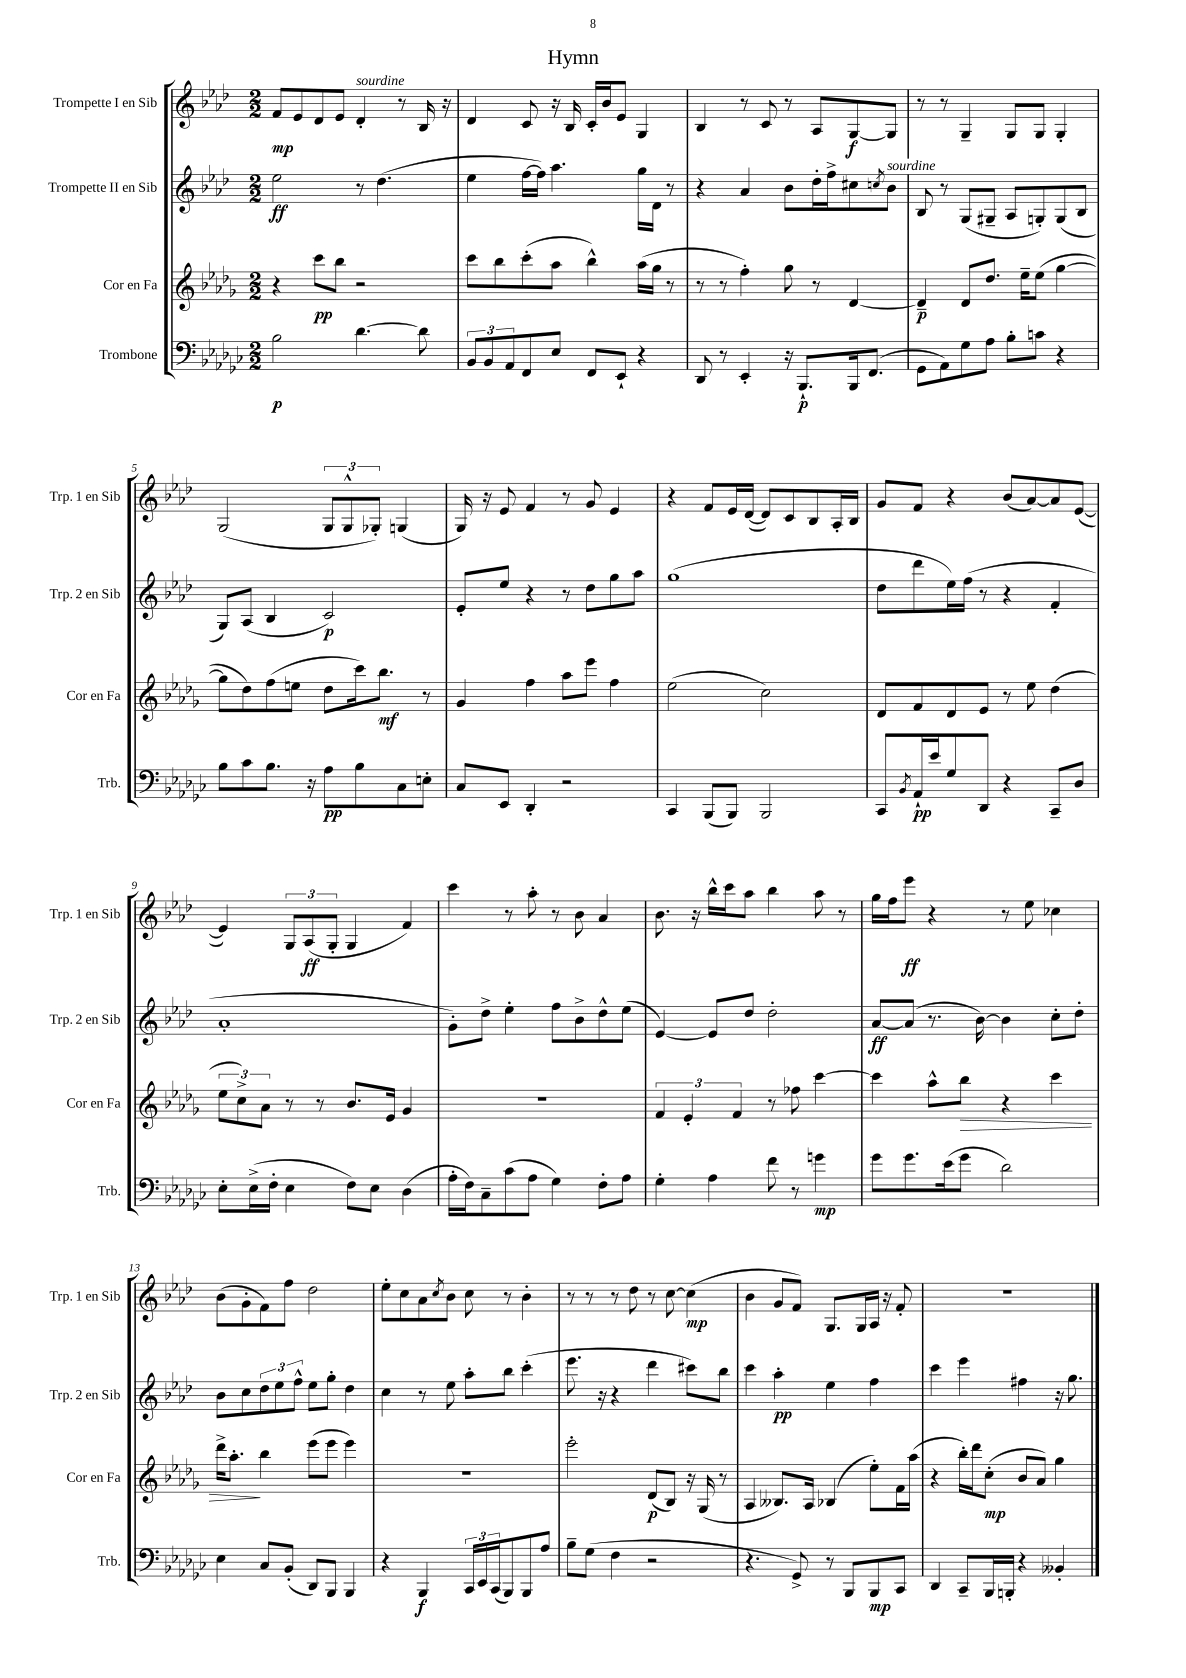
\header { title = "Hymn" }
<<
\new StaffGroup <<
\new Staff = "s0" \with { instrumentName = "Trompette I en Sib" shortInstrumentName = "Trp. 1 en Sib" } {
    \clef treble \key aes \major \numericTimeSignature \time 2/2
    f'8\mp ees'8 des'8 ees'8 des'4-.^\markup { \italic "sourdine" } r8 bes16 r16 |
    des'4 c'8 r16 bes16 c'16-. bes'16 ees'8 g4 |
    bes4 r8 c'8 r8 aes8 g8~\f g8 |
    r8 r8 g4-- g8 g8 g4-. |
    g2( \tuplet 3/2 { g8 g8-^ ges8-.) } g4( |
    g16) r16 ees'8 f'4 r8 g'8 ees'4 |
    r4 f'8 ees'16 des'16~( des'8) c'8 bes8 aes16-. bes16 |
    g'8 f'8 r4 bes'8( aes'8~) aes'8 ees'8~( |
    ees'4) \tuplet 3/2 { g8 aes8\ff( g8-. } g4 f'4) |
    c'''4 r8 aes''8-. r8 bes'8 aes'4 |
    bes'8. r16 bes''16-^ c'''16 aes''8 bes''4 aes''8 r8 |
    g''16 f''16 ees'''8\ff r4 r8 ees''8 ces''4 |
    bes'8( g'8-. f'8) f''8 des''2 |
    ees''8-. c''8 aes'8 \acciaccatura { c''8 } bes'8 c''8 r8 bes'4-. |
    r8 r8 r8 des''8 r8 c''8~ c''4\mp( |
    bes'4 g'8 f'8) g8. g16 aes16 r16 f'8-. |
    r1 \bar "|." |
}
\new Staff = "s1" \with { instrumentName = "Trompette II en Sib" shortInstrumentName = "Trp. 2 en Sib" } {
    \clef treble \key aes \major \numericTimeSignature \time 2/2
    ees''2\ff r8 des''4.( |
    ees''4 f''16~ f''16) aes''4. g''16 des'16 r8 |
    r4 aes'4 bes'8 des''16-. f''16-> cis''8 \acciaccatura { c''8 } bes'8^\markup { \italic "sourdine" } |
    bes8 r8 g8( gis8-- aes8 g8-.) g8( bes8 |
    g8) aes8( bes4 c'2\p) |
    ees'8-. ees''8 r4 r8 des''8 g''8 aes''8 |
    g''1( |
    des''8 des'''8 ees''16) f''16( r8 r4 f'4-. |
    aes'1-. |
    g'8-.) des''8-> ees''4-. f''8 bes'8-> des''8-^ ees''8( |
    ees'4~) ees'8 des''8 des''2-. |
    aes'8~\ff aes'8( r8. bes'16~) bes'4 c''8-. des''8-. |
    bes'8 c''8 \tuplet 3/2 { des''8 ees''8 f''8-^ } ees''8 g''8-. des''4 |
    c''4 r8 ees''8 aes''8-. bes''8 c'''4-.( |
    ees'''8. r16 r4 des'''4 cis'''8) bes''8 |
    c'''4 aes''4-.\pp ees''4 f''4 |
    c'''4 ees'''4 fis''4 r16 g''8. \bar "|." |
}
\new Staff = "s2" \with { instrumentName = "Cor en Fa" shortInstrumentName = "Cor en Fa" } {
    \clef treble \key des \major \numericTimeSignature \time 2/2
    r4 c'''8\pp bes''8 r2 |
    c'''8 bes''8 c'''8-.( aes''8 bes''4-^) aes''16( ges''16 r8 |
    r8 r8 f''4-.) ges''8 r8 des'4~ |
    des'4--\p des'8 des''8. ees''16-- ees''8( ges''4~ |
    ges''8 des''8) f''8( e''8 des''8 c'''16) bes''8.\mf r8 |
    ges'4 f''4 aes''8 ees'''8 f''4 |
    ees''2( c''2) |
    des'8 f'8 des'8 ees'8 r8 ees''8 des''4( |
    \tuplet 3/2 { ees''8 c''8->) aes'8 } r8 r8 bes'8. ees'16 ges'4 |
    r1 |
    \tuplet 3/2 { f'4 ees'4-. f'4 } r8 fes''8 c'''4~ |
    c'''4 aes''8-^ bes''8\> r4 c'''4 |
    des'''16-> aes''8.-.\! bes''4 ees'''8( ees'''8 ees'''4) |
    R1 |
    ees'''2-. des'8\p( bes8) r16 ges16( r8 |
    aes4 beses8.) aes16 bes4( ees''8-.) f'16 aes''16( |
    r4 bes''16-.) des'''16 c''8-.\mp( bes'8 aes'8) ges''4 \bar "|." |
}
\new Staff = "s3" \with { instrumentName = "Trombone" shortInstrumentName = "Trb." } {
    \clef bass \key ges \major \numericTimeSignature \time 2/2
    bes2\p des'4.~ des'8 |
    \tuplet 3/2 { bes,8 bes,8 aes,8 } f,8 ees8 f,8 ees,8-! r4 |
    des,8 r8 ees,4-. r16 bes,,8.-!\p bes,,16 f,8.( |
    ges,8 aes,8) ges8 aes8 bes8-. c'8 r4 |
    bes8 ces'8 bes8. r16 aes8\pp bes8 ces8 e8-. |
    ces8 ees,8 des,4-. r2 |
    ces,4 bes,,8( bes,,8) bes,,2 |
    ces,8 \acciaccatura { bes,8 } aes,16-!\pp ees'16 ges8 des,8 r4 ces,8-- des8 |
    ees8-. ees16->( f16-. ees4 f8) ees8 des4( |
    aes16-. f16) ces8-- ces'8( aes8 ges4) f8-. aes8 |
    ges4-. aes4 f'8 r8 g'4\mp |
    ges'8 ges'8. ees'16( ges'8 des'2) |
    ees4 ces8 bes,8-.( des,8) bes,,8 bes,,4 |
    r4 bes,,4\f \tuplet 3/2 { ces,16 ees,16 ces,16( } bes,,8) bes,,8 aes8 |
    bes8-- ges8( f4 r2 |
    r4. ges,8->) r8 bes,,8 bes,,8\mp ces,8 |
    des,4 ces,8-- bes,,16 b,,16-. r4 beses,4-. \bar "|." |
}
>>
>>
